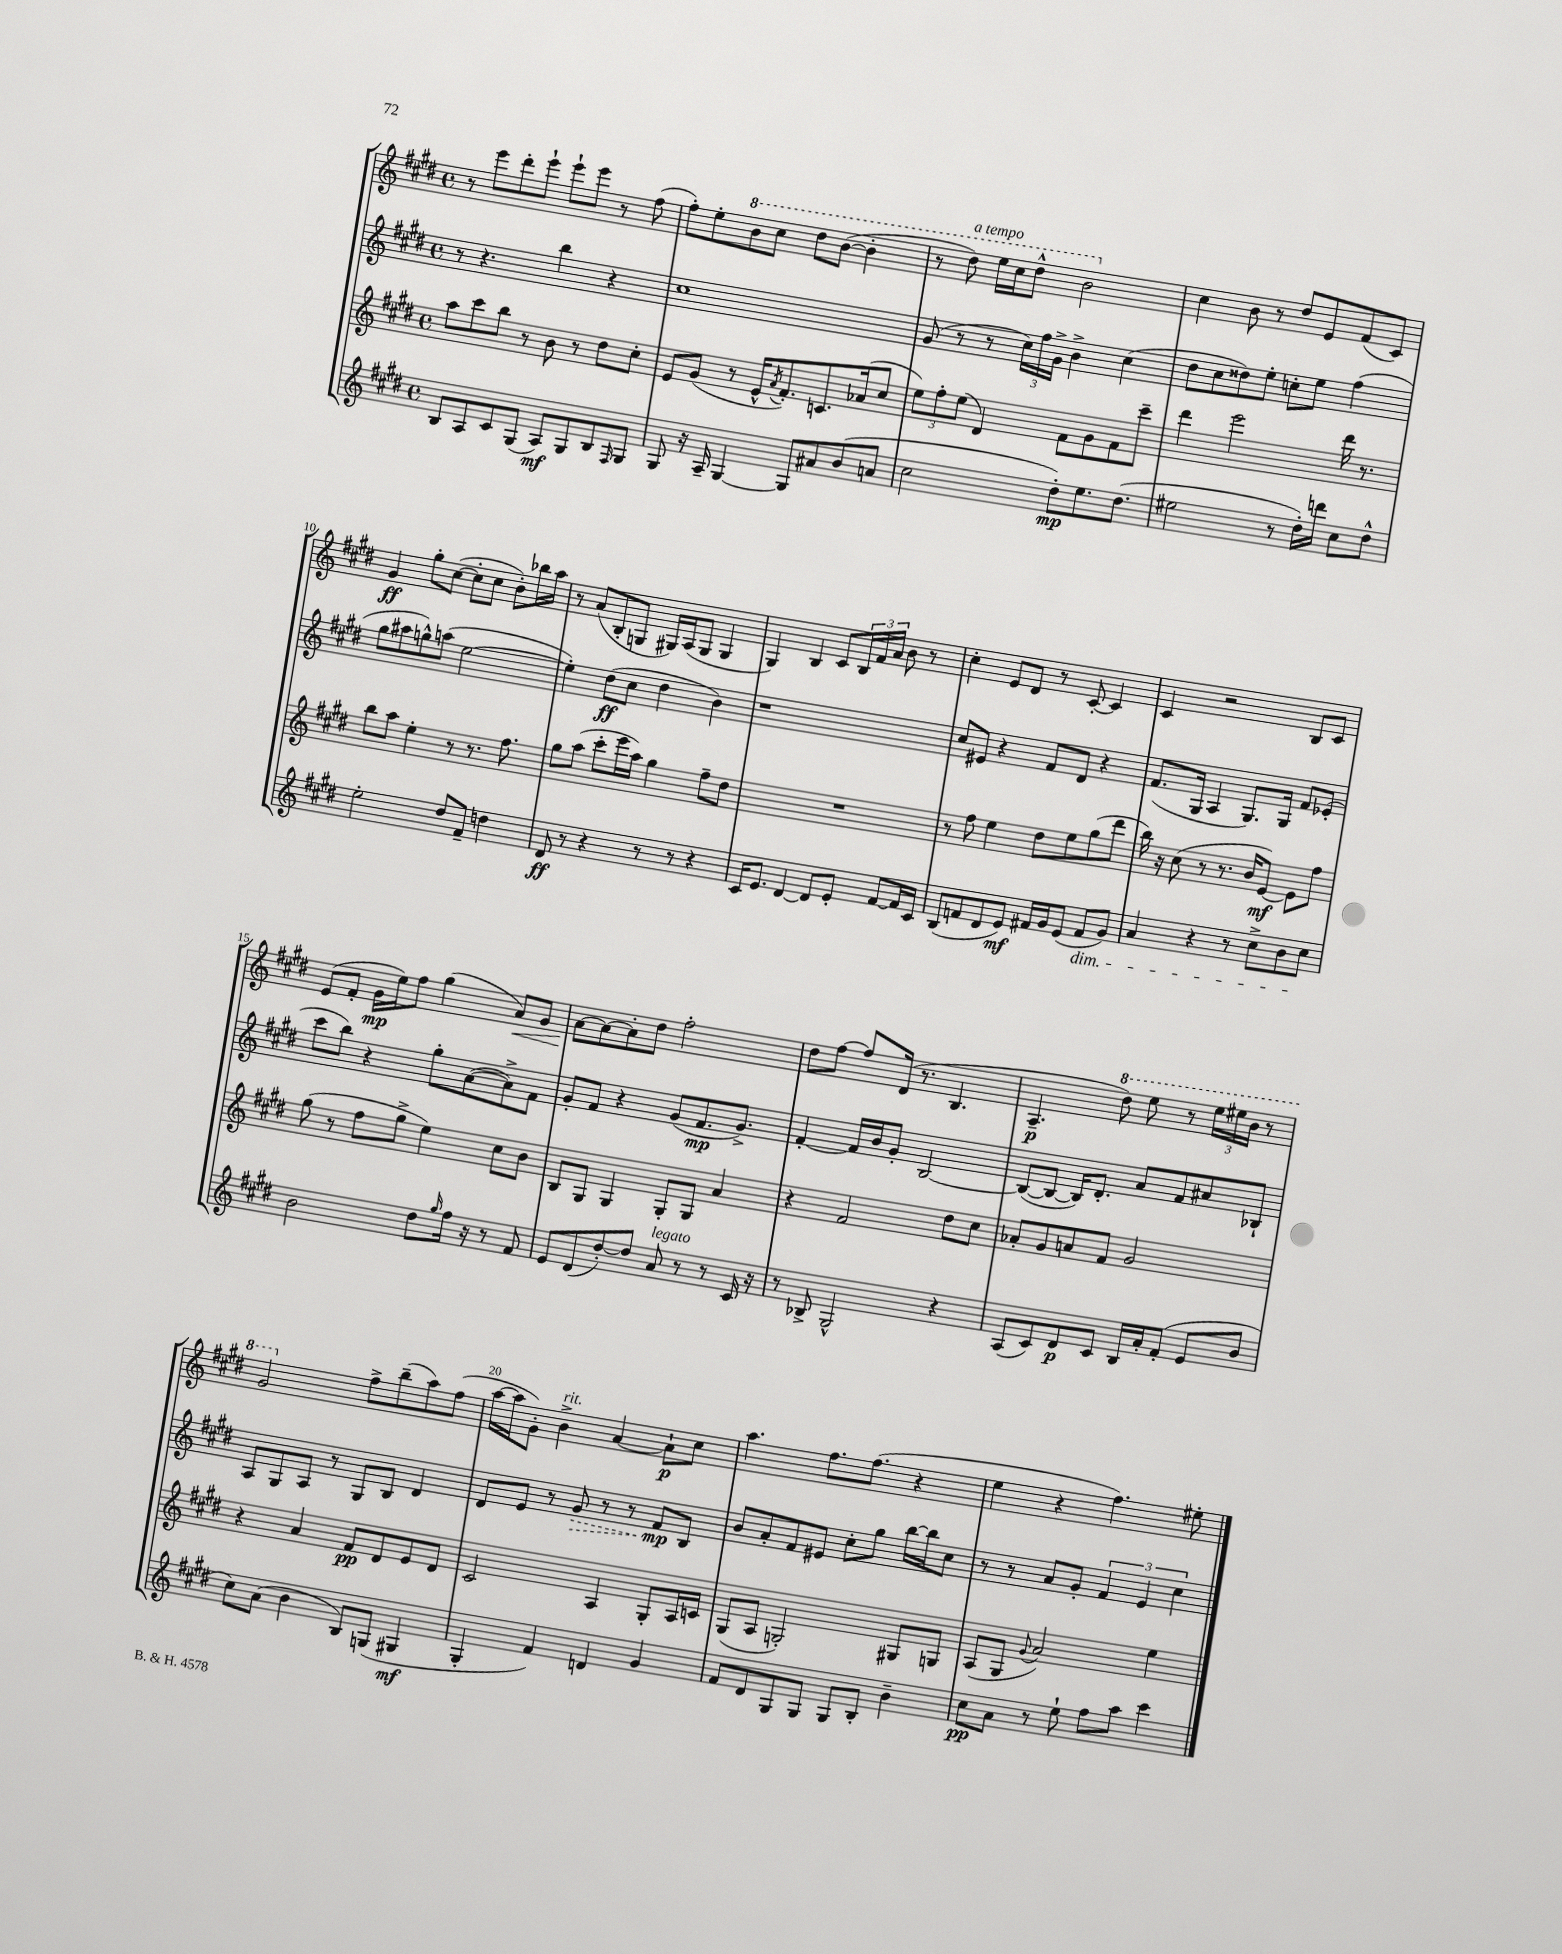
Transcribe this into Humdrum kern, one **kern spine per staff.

**kern	**dynam	**kern	**dynam	**kern	**dynam	**kern	**dynam
*part4	*part4	*part3	*part3	*part2	*part2	*part1	*part1
*staff4	*staff4	*staff3	*staff3	*staff2	*staff2	*staff1	*staff1
*clefG2	*	*clefG2	*	*clefG2	*	*clefG2	*
*k[f#c#g#d#]	*	*k[f#c#g#d#]	*	*k[f#c#g#d#]	*	*k[f#c#g#d#]	*
*M4/4	*	*M4/4	*	*M4/4	*	*M4/4	*
*met(c)	*	*met(c)	*	*met(c)	*	*met(c)	*
=6	=6	=6	=6	=6	=6	=6	=6
8B/L	.	8aa\L	.	8r	.	8r	.
8A/	.	8ccc#\	.	4.r	.	8eee\L	.
8c#/	.	8bb\J	.	.	.	8ddd#'\	.
(8G#/J	.	8r	.	.	.	8eee`\J	.
8A/L)	mf	8b\	.	4bb\	.	8eee`\L	.
8G#/	.	8r	.	.	.	8eee\J	.
8B/	.	8dd#\L	.	4r	.	8r	.
16qqF#/	.	.	.	.	.	.	.
8G#/J	.	8cc#'\J	.	.	.	(8ff#\	.
=7	=7	=7	=7	=7	=7	=7	=7
8G#/	.	8e/L	.	1cc#	.	8ff#'\L)	.
16r	.	(8g#/J	.	.	.	8ee'\	.
16A~/	.	.	.	.	.	.	.
*	*	*	*	*	*	*8va	*
[4G#/	.	8r	.	.	.	8bb\	.
.	.	16e^^/KL	.	.	.	8ccc#\J	.
.	.	8qa/	.	.	.	.	.
.	.	8.f#'/)	.	.	.	.	.
8G#/L]	.	.	.	.	.	8ddd#\L	.
8a#X/	.	8.cn/	.	.	.	([8bb\J	.
(8b/	.	.	.	.	.	4bb'\]	.
.	.	(16a-X/k	.	.	.	.	.
8an/J	.	8cc#/J	.	.	.	.	.
=8	=8	=8	=8	=8	=8	=8	=8
2cc#\	.	12ee\L)	.	(8g#/	.	8r	.
.	.	12ff#'\	.	.	.	.	.
!	!	!	!	!	!	!LO:TX:a:i:t=a tempo	!
.	.	.	.	8r	.	8ddd#\)	.
.	.	(12ee\J	.	.	.	.	.
.	.	4d#/)	.	8r	.	16eee\LL	.
.	.	.	.	.	.	16ccc#\J	.
.	.	.	.	24cc#\LL)	.	8ddd#^^\J	.
.	.	.	.	24ff#\	.	.	.
.	.	.	.	24g#^\JJ	.	.	.
8dd#'\L)	mp	8f#\L	.	4b^\	.	2bb\	.
8.ee\	.	8g#\	.	.	.	.	.
.	.	8f#\	.	(4cc#\	.	.	.
(8.dd#\J	.	.	.	.	.	.	.
.	.	8ccc#~\J	.	.	.	.	.
=9	=9	=9	=9	=9	=9	=9	=9
*	*	*	*	*	*	*X8va	*
2ee#X\	.	4ddd#\	.	8dd#\L	.	4cc#\	.
.	.	.	.	8cc#\	.	.	.
.	.	2eee\	.	8dd##X\)	.	8b\	.
.	.	.	.	8ee'\J	.	8r	.
8r	.	.	.	8ccn'\L	.	8dd#/L	.
16dd#'\LL)	.	.	.	8ee\J	.	8e/	.
16dddn\JJ	.	.	.	.	.	.	.
8cc#\L	.	16ddd#\	.	(4ff#\	.	(8f#/	.
.	.	8.r	.	.	.	.	.
8dd#^^\J	.	.	.	.	.	8c#/J)	.
!!LO:LB:g=z
=10	=10	=10	=10	=10	=10	=10	=10
2ee'\	.	8bb\L	.	8gg#\L	.	4g#/	ff
.	.	8aa\J	.	8aa#X\	.	.	.
.	.	4ee'\	.	8ggn^^\)	.	8gg#'\L	.
.	.	.	.	(8aan\J	.	([8cc#\J	.
8dd#/L	.	8r	.	[2ee\	.	8cc#'\L]	.
8f#~/J	.	8.r	.	.	.	8cc#\J	.
4ddn\	.	.	.	.	.	8b'\L)	.
.	.	8.ff#\	.	.	.	.	.
.	.	.	.	.	.	16bb-X\L	.
.	.	.	.	.	.	16aa\JJ	.
=11	=11	=11	=11	=11	=11	=11	=11
8d#/	ff	8gg#\L	.	4ee'\])	.	8r	.
8r	.	(8aa\J	.	.	.	(8a/L	.
4r	.	8ccc#'\L	.	(8dd#\L	ff	8B'/	.
.	.	16eee\L	.	8cc#\J	.	8Gn/J	.
.	.	16aa\JJ)	.	.	.	.	.
8r	.	4gg#\	.	4dd#\	.	16G#X/LL)	.
.	.	.	.	.	.	(16A/J	.
8r	.	.	.	.	.	8G#/J	.
4r	.	8ff#~\L	.	4b\)	.	4G#/	.
.	.	8dd#\J	.	.	.	.	.
=12	=12	=12	=12	=12	=12	=12	=12
16c#/KL	.	1r	.	1r	.	4G#/)	.
8.e/J	.	.	.	.	.	.	.
[4d#/	.	.	.	.	.	4B/	.
8d#/L]	.	.	.	.	.	8c#/L	.
8e'/J	.	.	.	.	.	24B/L	.
.	.	.	.	.	.	24f#/	.
.	.	.	.	.	.	24a/JJ	.
[8f#/L	.	.	.	.	.	8b\	.
16f#/L]	.	.	.	.	.	8r	.
16c#/JJ	.	.	.	.	.	.	.
=13	=13	=13	=13	=13	=13	=13	=13
(8B/L	.	8r	.	8cc#/L	.	4cc#'\	.
8fn/	.	8ff#\	.	8e#X/J	.	.	.
8d#/	.	4ee\	.	4r	.	8e/L	.
8e/J)	mf	.	.	.	.	8d#/J	.
16f#X/LL	.	8dd#\L	.	8f#/L	.	8r	.
16g#/J	.	.	.	.	.	.	.
(8e/J	.	8ee\	.	8d#/J	.	[8c#'/	.
!LO:TX:b:i:t=dim.	!	!	!	!	!	!	!
8f#/L	.	(8gg#\	.	4r	.	4c#/]	.
8g#/J)	.	8ddd#\J	.	.	.	.	.
=14	=14	=14	=14	=14	=14	=14	=14
4a/	.	16bb\)	.	(8.f#/L	.	4c#/	.
.	.	16r	.	.	.	.	.
.	.	(8cc#\	.	.	.	.	.
.	.	.	.	16G#/Jk	.	.	.
4r	.	8r	.	4A/	.	2r	.
.	.	8.r	.	.	.	.	.
8r	.	.	.	8.G#/L)	.	.	.
.	.	16b/KL	.	.	.	.	.
8cc#^\L	.	[8e/J)	mf	.	.	.	.
.	.	.	.	16G#/Jk	.	.	.
8b\	.	8e\L]	.	8f#/L	.	8B/L	.
8cc#\J	.	8ff#\J	.	(8e-X'/J	.	8c#/J	.
!!LO:LB:g=z
=15	=15	=15	=15	=15	=15	=15	=15
2b\	.	(8gg#\	.	8ccc#\L	.	(8e/L	.
.	.	8r	.	8bb\J)	.	8f#'/J	.
.	.	8ff#\L	.	4r	.	16g#\LL	mp
.	.	.	.	.	.	16ee\J)	.
.	.	8gg#^\J	.	.	.	8ff#\J	.
8dd#\L	.	4ee\)	.	8gg#'\L	.	(4gg#\	.
16qqgg#/	.	.	.	.	.	.	.
16ff#\Jk	.	.	.	([8a\	.	.	.
16r	.	.	.	.	.	.	.
!	!	!	!	!	!	!	!LO:HP:b
8r	.	8cc#\L	.	8a^\])	.	8a/L)	<
8f#/	.	8b\J	.	8f#\J	.	8g#/J	.
=16	=16	=16	=16	=16	=16	=16	=16
8e/L	.	8B/L	.	8g#'/L	.	[8a\L	.
(8d#/	.	8G#/J	.	8f#/J	.	8a\_	[
[8dd#'/)	.	4G#/	.	4r	.	8a'\]	.
8dd#/J]	.	.	.	.	.	8dd#\J	.
!LO:TX:a:i:t=legato	!	!	!	!	!	!	!
8a/	.	8G#'/L	.	(8g#/L	.	2ff#'\	.
8r	.	8G#/J	.	8.f#/	mp	.	.
8r	.	4a/	.	.	.	.	.
.	.	.	.	8.g#^/J)	.	.	.
16c#/	.	.	.	.	.	.	.
16r	.	.	.	.	.	.	.
=17	=17	=17	=17	=17	=17	=17	=17
8r	.	4r	.	[4f#'/	.	8dd#\L	.
8B-X^/	.	.	.	.	.	[8ff#\J	.
2G#^^/	.	2f#/	.	16f#/LL]	.	8ff#/L]	.
.	.	.	.	16b/J	.	.	.
.	.	.	.	8g#'/J	.	(16d#/Jk	.
.	.	.	.	.	.	8.r	.
.	.	.	.	[2B/	.	.	.
.	.	.	.	.	.	4.B/	.
4r	.	8dd#\L	.	.	.	.	.
.	.	8cc#\J	.	.	.	.	.
=18	=18	=18	=18	=18	=18	=18	=18
(8A/L	.	8a-X'/L	.	(8B/L_	.	4.A~/	p
8c#/)	.	8g#/	.	8B/J_	.	.	.
8d#/	p	8an/	.	16B/KL])	.	.	.
.	.	.	.	8.d#'/J	.	.	.
*	*	*	*	*	*	*8va	*
8c#/J	.	8f#/J	.	.	.	8ddd#\)	.
16B/LL	.	2g#/	.	8a/L	.	8eee\	.
16a'/J	.	.	.	.	.	.	.
(8f#'/J	.	.	.	8f#/	.	8r	.
8e/L	.	.	.	8a#X/	.	24eee\LL	.
.	.	.	.	.	.	24eee#X\	.
.	.	.	.	.	.	24bb\JJ	.
8b/J	.	.	.	8B-X`/J	.	8r	.
!!LO:LB:g=z
=19	=19	=19	=19	=19	=19	=19	=19
8cc#\L)	.	4r	.	8A/L	.	2gg#/	.
(8a\J	.	.	.	8G#/	.	.	.
4b\	.	4a/	.	8A/J	.	.	.
.	.	.	.	8r	.	.	.
*	*	*	*	*	*	*X8va	*
8B/L)	.	8f#/L	pp	8G#/L	.	8ff#^\L	.
(8Gn/J	.	8d#/	.	8B/J	.	(8bb~\	.
4G#X/	mf	8e/	.	4d#/	.	8aa\)	.
.	.	8d#/J	.	.	.	(8ff#\J	.
=20	=20	=20	=20	=20	=20	=20	=20
4G#'/	.	2c#/	.	8d#/L	.	[16aa\LL	.
.	.	.	.	.	.	16aa\J]	.
.	.	.	.	8e/J	.	8g#'\J)	.
!	!	!	!	!	!	!LO:TX:a:i:t=rit.	!
4f#/)	.	.	.	8r	.	4b^\	.
!	!	!	!	!	!LO:HP:b	!	!
.	.	.	.	8g#/	>	.	.
4dn/	.	4A/	.	8r	.	[4a/	.
.	.	.	.	8r	.	.	.
4g#/	.	8G#'/L	.	8f#/L	mp	8a`\L]	p
.	.	16A/L	.	8B/J	]	8cc#\J	.
.	.	16cn/JJ	.	.	.	.	.
=21	=21	=21	=21	=21	=21	=21	=21
8f#/L	.	(8G#/L	.	8b/L	.	4.aa\	.
8d#/	.	8A/J	.	8a'/	.	.	.
8G#/	.	2Gn'/)	.	8f#/	.	.	.
8G#/J	.	.	.	8e#X/J	.	8.ff#\L	.
8G#/L	.	.	.	8cc#'\L	.	.	.
.	.	.	.	.	.	(8.ff#\J	.
8B'/J	.	.	.	8gg#\J	.	.	.
4b~\	.	8G#X/L	.	[16bb\LL	.	4r	.
.	.	.	.	16bb\J]	.	.	.
.	.	8Gn/J	.	8cc#\J	.	.	.
=22	=22	=22	=22	=22	=22	=22	=22
8cc#\L	pp	(8A/L	.	8r	.	4ee\	.
8a\J	.	8G#/J	.	8r	.	.	.
.	.	8qqg#/	.	.	.	.	.
8r	.	2a/)	.	8a/L	.	4r	.
8ee`\	.	.	.	8g#'/J	.	.	.
8ff#\L	.	.	.	6f#/	.	4.ff#\)	.
8aa\J	.	.	.	.	.	.	.
.	.	.	.	6e/	.	.	.
4ccc#\	.	4ee\	.	.	.	.	.
.	.	.	.	6cc#\	.	.	.
.	.	.	.	.	.	8ee#X'\	.
==	==	==	==	==	==	==	==
*-	*-	*-	*-	*-	*-	*-	*-
